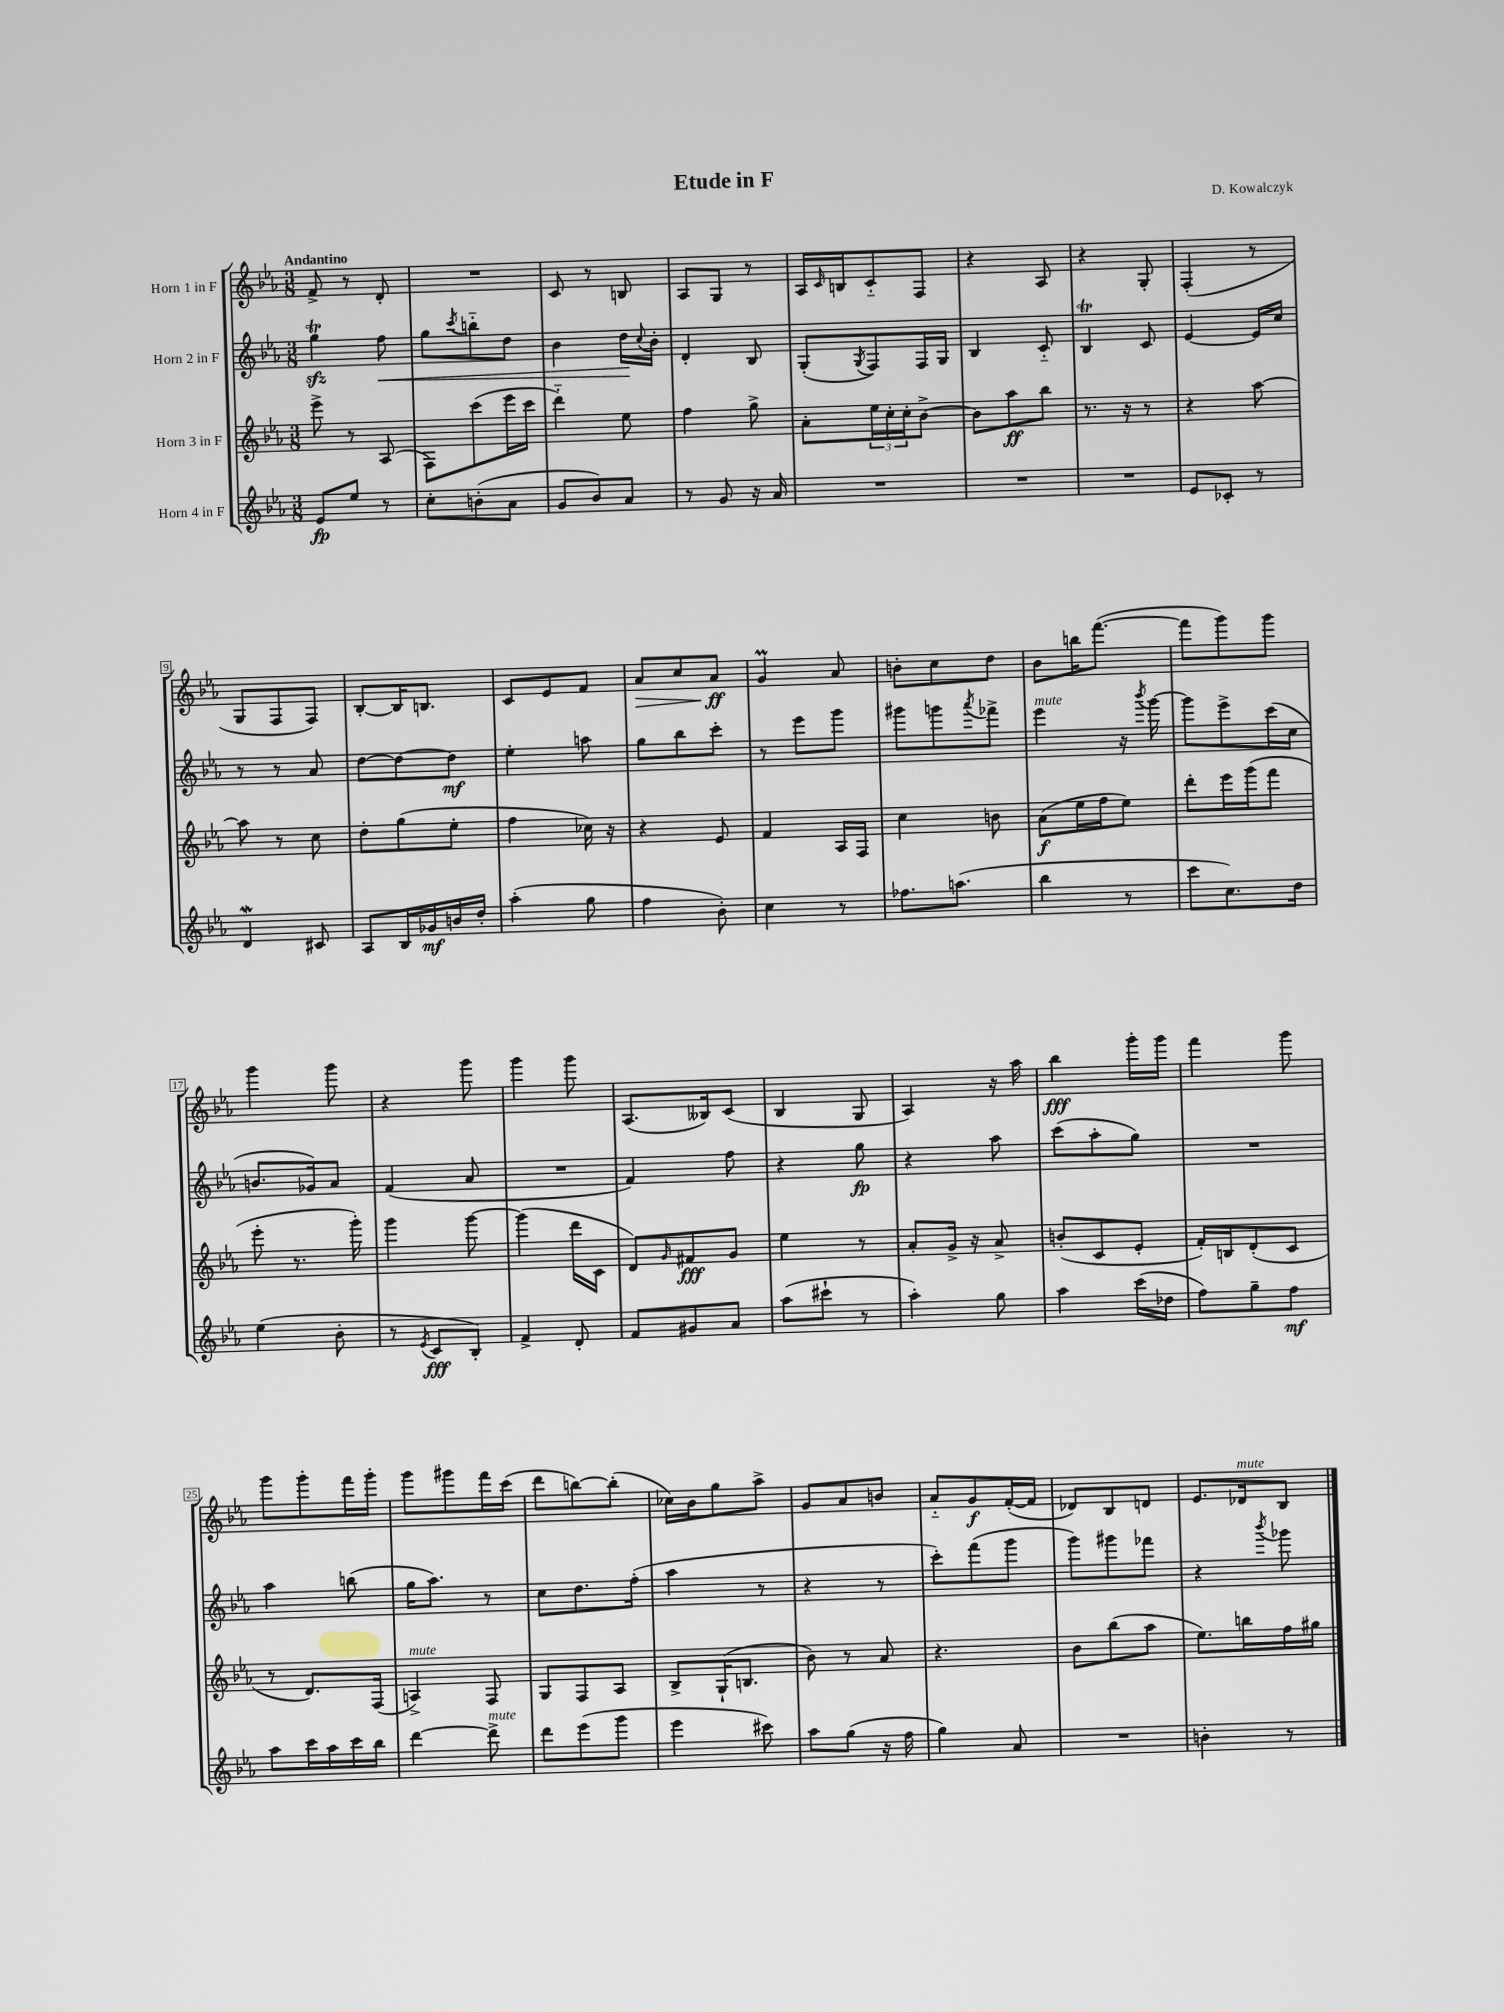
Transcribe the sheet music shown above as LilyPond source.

\header { title = "Etude in F" composer = "D. Kowalczyk" }
<<
\new StaffGroup <<
\new Staff = "s0" \with { instrumentName = "Horn 1 in F" } {
    \clef treble \key ees \major \numericTimeSignature \time 3/8 \tempo "Andantino"
    f'8-> r8 d'8-. |
    R4. |
    c'8 r8 b8 |
    aes8 g8 r8 |
    aes16 \grace { c'16 } b16 c'8-_ f8 |
    r4 aes8 |
    r4 g8-. |
    f4-.( r8 |
    g8 f8 f8) |
    bes8~-. bes16 b8. |
    c'8 ees'8 f'8 |
    aes'8\> c''8 aes'8\ff\! |
    g'4\prall aes'8 |
    b'8-. c''8 d''8 |
    bes'8 b''16 f'''8.~( |
    f'''8 g'''8) g'''8 |
    g'''4 g'''8 |
    r4 g'''8 |
    g'''4 g'''8 |
    aes8.( beses16) c'8( |
    bes4 g8 |
    aes4) r16 aes''16 |
    bes''4\fff g'''16-. g'''16 |
    f'''4 g'''8 |
    g'''8 g'''8-. f'''16 g'''16-. |
    g'''8 gis'''8 f'''16 c'''16( |
    d'''8 b''8~) b''8-.( |
    ces''16) bes'16 g''8 aes''8-> |
    g'8 aes'8 b'8 |
    aes'8-_ g'8\f f'16~-.( f'16 |
    des'8) bes8 d'8 |
    ees'8. des'16^\markup { \italic "mute" } bes8 \bar "|." |
}
\new Staff = "s1" \with { instrumentName = "Horn 2 in F" } {
    \clef treble \key ees \major \numericTimeSignature \time 3/8
    g''4\trill\sfz f''8\< |
    g''8 \acciaccatura { c'''8 } b''8-_ d''8 |
    bes'4 d''16\! \appoggiatura { c''8 } bes'16-. |
    d'4-. bes8 |
    g8-.( \acciaccatura { g8 } f8) f16 g16 |
    bes4 c'8-_ |
    bes4\trill c'8 |
    ees'4~ ees'16 c''16 |
    r8 r8 aes'8 |
    d''8~ d''8~ d''8\mf |
    ees''4-. a''8 |
    g''8 bes''8 c'''8-. |
    r8 ees'''8 g'''8 |
    gis'''8 g'''8 \acciaccatura { aes'''8 } fes'''8-> |
    ees'''4^\markup { \italic "mute" } r16 \acciaccatura { bes'''8 } g'''16~ |
    g'''8 ees'''8-> c'''16( c''16 |
    b'8. ges'16) aes'8 |
    f'4( aes'8 |
    R4. |
    f'4) f''8 |
    r4 g''8\fp |
    r4 aes''8 |
    c'''8( aes''8-. g''8) |
    R4. |
    aes''4 b''8( |
    g''16 aes''8.) r8 |
    c''8 d''8. f''16-.( |
    aes''4 r8 |
    r4 r8 |
    c'''8-.) f'''8( g'''8 |
    g'''8) gis'''8 fes'''8 |
    r4 \acciaccatura { bes'''8 } ges'''8 \bar "|." |
}
\new Staff = "s2" \with { instrumentName = "Horn 3 in F" } {
    \clef treble \key ees \major \numericTimeSignature \time 3/8
    ees'''8-> r8 aes8( |
    f8) c'''8( ees'''16 c'''16 |
    d'''4-_) ees''8 |
    f''4 g''8-> |
    aes'8-. \tuplet 3/2 { ees''16 c''16-. c''16-. } bes'8~-> |
    bes'8 aes''8\ff bes''8 |
    r8. r16 r8 |
    r4 aes''8~ |
    aes''8 r8 c''8 |
    d''8-. g''8( ees''8-. |
    f''4 ces''16) r16 |
    r4 ees'8 |
    f'4 aes16 f16 |
    c''4 b'8 |
    aes'8\f( ees''16 f''16 ees''8) |
    d'''8-. ees'''16 g'''16( f'''8 |
    ees'''8-. r8. g'''16-.) |
    g'''4 g'''8~ |
    g'''4( d'''16 c'16 |
    d'8) \grace { g'16 } fis'8\fff g'8 |
    ees''4 r8 |
    aes'8-. g'16-> r16 aes'8-> |
    b'8-.( c'8 ees'8-. |
    f'16-.) b16 d'8-.( c'8 |
    r8 d'8.) f16( |
    a4->^\markup { \italic "mute" }) f8 |
    g8 f8 aes8 |
    bes8-> g16-!( b8. |
    bes'8) r8 aes'8 |
    r4. |
    bes'8 bes''8( aes''8 |
    ees''8.) b''16 f''16 gis''16 \bar "|." |
}
\new Staff = "s3" \with { instrumentName = "Horn 4 in F" } {
    \clef treble \key ees \major \numericTimeSignature \time 3/8
    ees'8\fp ees''8 r8 |
    c''8-. b'8-.( aes'8 |
    g'8 bes'8) aes'8 |
    r8 g'8 r16 aes'16 |
    R4. |
    R4. |
    R4. |
    ees'8 ces'8-. r8 |
    d'4\mordent cis'8 |
    aes8 bes16 ges'16\mf b'16 d''16-. |
    aes''4-.( g''8 |
    f''4 bes'8-.) |
    c''4 r8 |
    fes''8. a''8.( |
    bes''4 r8 |
    c'''8 c''8.) d''16 |
    ees''4( bes'8-. |
    r8 \acciaccatura { ees'8 } c'8\fff bes8-.) |
    f'4-> d'8-. |
    f'8 gis'8 aes'8 |
    aes''8( cis'''8-! r8 |
    aes''4-.) g''8 |
    aes''4 c'''16( des''16 |
    f''8) g''8-- f''8\mf |
    aes''8 c'''16 aes''16 c'''16 bes''16 |
    d'''4~ d'''8->^\markup { \italic "mute" } |
    d'''8 ees'''8( g'''8 |
    ees'''4 cis'''8) |
    aes''8 g''8( r16 f''16 |
    g''4) aes'8 |
    R4. |
    b'4-. r8 \bar "|." |
}
>>
>>
\layout { \context { \Score \override BarNumber.stencil = #(make-stencil-boxer 0.1 0.3 ly:text-interface::print) } }
